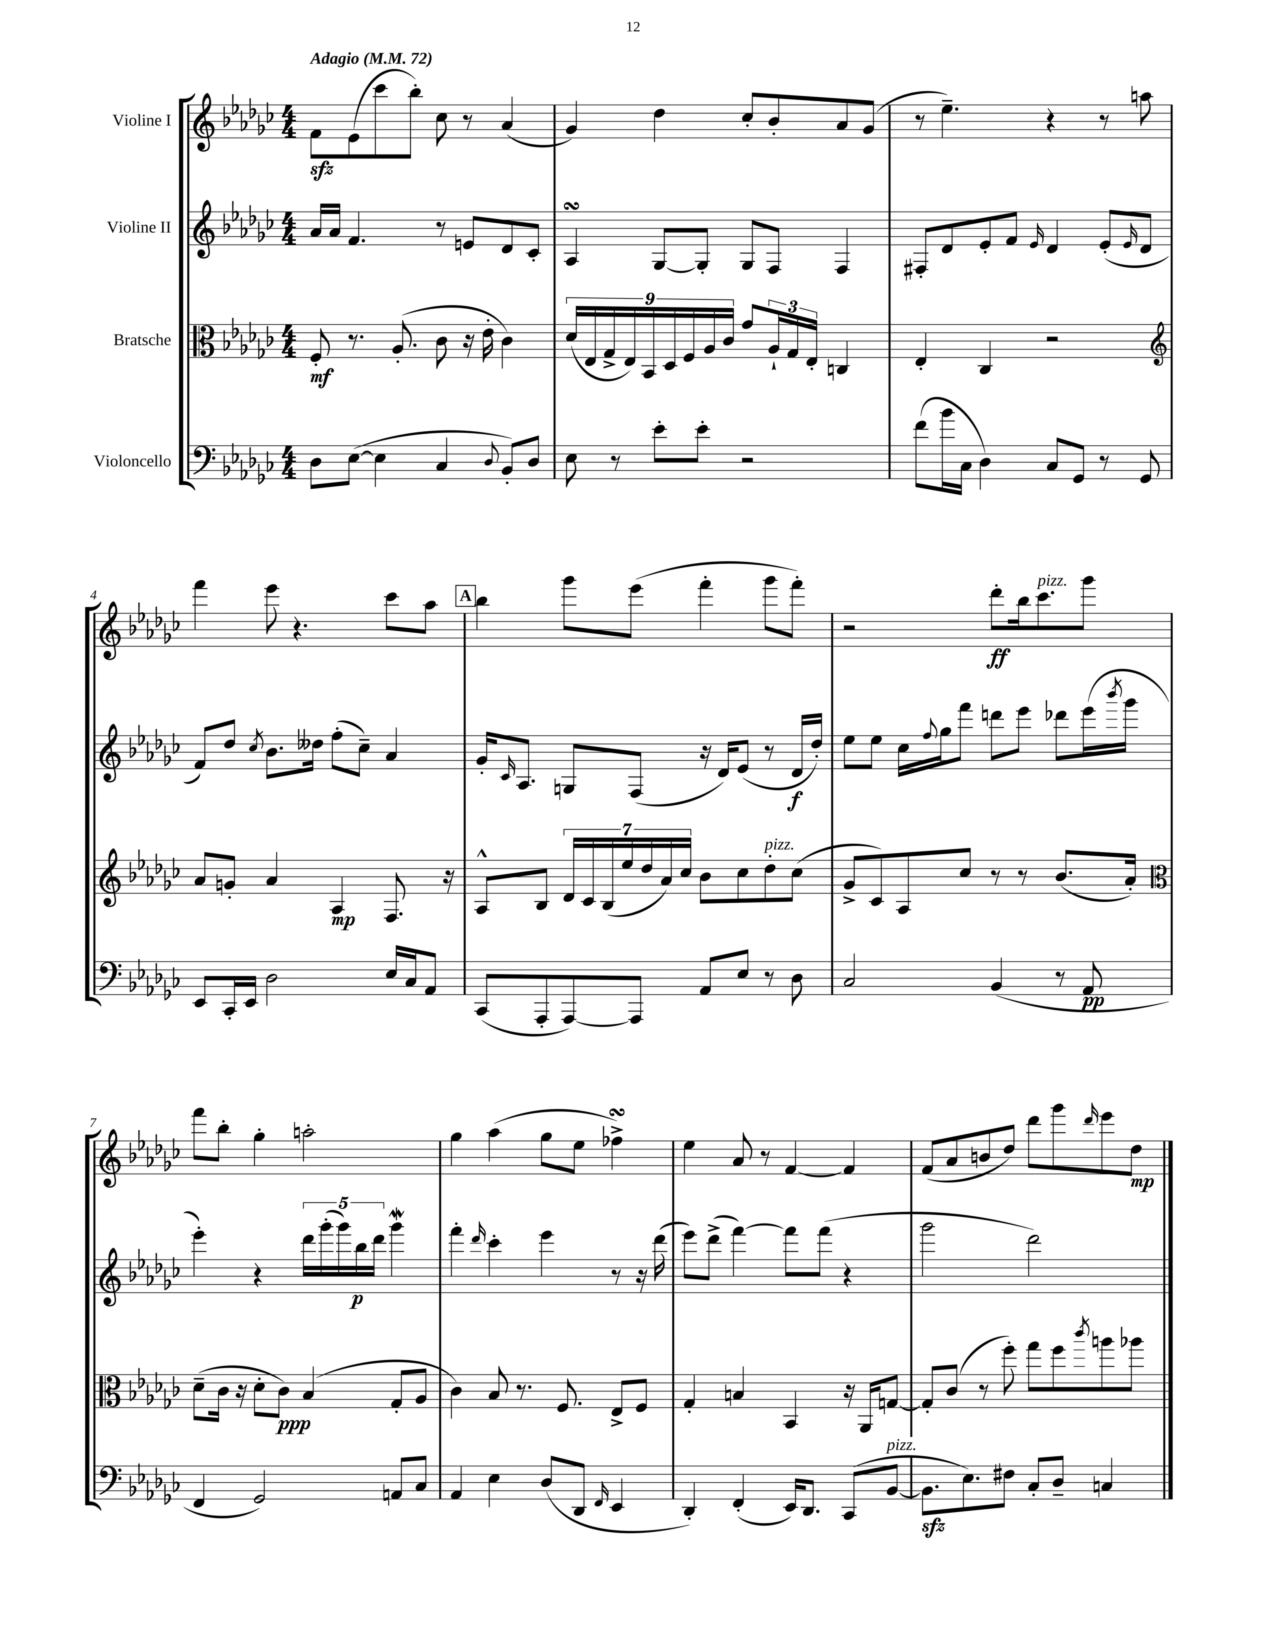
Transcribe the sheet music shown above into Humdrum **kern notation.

**kern	**dynam	**kern	**dynam	**kern	**dynam	**kern	**dynam
*part4	*part4	*part3	*part3	*part2	*part2	*part1	*part1
*staff4	*staff4	*staff3	*staff3	*staff2	*staff2	*staff1	*staff1
*I"Violoncello	*	*I"Bratsche	*	*I"Violine II	*	*I"Violine I	*
*clefF4	*	*clefC3	*	*clefG2	*	*clefG2	*
*k[b-e-a-d-g-c-]	*	*k[b-e-a-d-g-c-]	*	*k[b-e-a-d-g-c-]	*	*k[b-e-a-d-g-c-]	*
*M4/4	*	*M4/4	*	*M4/4	*	*M4/4	*
*MM72	*	*MM72	*	*MM72	*	*MM72	*
=1	=1	=1	=1	=1	=1	=1	=1
!	!	!	!	!	!	!LO:TX:a:B:t=Adagio	!
8D-\L	.	8F'/	mf	16a-/LL	.	8fzz\L	.
.	.	.	.	16a-/JJ	.	.	.
([8E-\J	.	8.r	.	4.f/	.	(8e-\	.
4E-\]	.	.	.	.	.	8ccc-\	.
.	.	(8.A-'/	.	.	.	.	.
.	.	.	.	.	.	8bb-'\J)	.
4C-/	.	8c-\	.	8r	.	8cc-\	.
.	.	16r	.	8en/L	.	8r	.
.	.	16e-'\	.	.	.	.	.
8qqD-/	.	.	.	.	.	.	.
8BB-'/L)	.	4c-\)	.	8d-/	.	(4a-/	.
8D-/J	.	.	.	8c-'/J	.	.	.
=2	=2	=2	=2	=2	=2	=2	=2
8E-\	.	(18d-/LL	.	4A-sSSS/	.	4g-/)	.
.	.	18E-/	.	.	.	.	.
.	.	18G-^/	.	.	.	.	.
8r	.	.	.	.	.	.	.
.	.	18E-/)	.	.	.	.	.
.	.	18BB-/	.	.	.	.	.
8e-'\L	.	.	.	[8G-/L	.	4dd-\	.
.	.	18D-/	.	.	.	.	.
.	.	18F/	.	.	.	.	.
8e-'\J	.	.	.	8G-'/J]	.	.	.
.	.	18A-/	.	.	.	.	.
.	.	18c-/JJ	.	.	.	.	.
2r	.	8g-/L	.	8G-/L	.	8cc-'/L	.
.	.	24A-`/L	.	8F/J	.	8b-'/	.
.	.	24G-/	.	.	.	.	.
.	.	24E-'/JJ	.	.	.	.	.
.	.	4Cn/	.	4F/	.	8a-/	.
.	.	.	.	.	.	(8g-/J	.
=3	=3	=3	=3	=3	=3	=3	=3
(8f\L	.	4E-'/	.	8F#X'/L	.	8r	.
16b-\L	.	.	.	8d-/	.	4.ee-~\)	.
16C-\JJ	.	.	.	.	.	.	.
4D-\)	.	4C-/	.	8e-'/	.	.	.
.	.	.	.	8f/J	.	.	.
.	.	.	.	16qqe-/	.	.	.
8C-/L	.	2r	.	4d-/	.	4r	.
8GG-/J	.	.	.	.	.	.	.
8r	.	.	.	(8e-'/L	.	8r	.
.	.	.	.	16qqe-/	.	.	.
8GG-/	.	.	.	8d-/J	.	8aan\	.
!!LO:LB:g=z
=4	=4	=4	=4	=4	=4	=4	=4
*	*	*clefG2	*	*	*	*	*
8EE-/L	.	8a-/L	.	8f/L)	.	4fff\	.
16CC-'/L	.	8gn'/J	.	8dd-/J	.	.	.
16EE-/JJ	.	.	.	.	.	.	.
.	.	.	.	8qcc-/	.	.	.
2D-\	.	4a-/	.	8.b-\L	.	8eee-\	.
.	.	.	.	.	.	4.r	.
.	.	.	.	16dd--X\Jk	.	.	.
.	.	4A-/	mp	(8ff'\L	.	.	.
.	.	.	.	8cc-~\J)	.	.	.
16E-/LL	.	8.F/	.	4a-/	.	8ccc-\L	.
16C-/J	.	.	.	.	.	.	.
8AA-/J	.	.	.	.	.	8aa-\J	.
.	.	16r	.	.	.	.	.
!!LO:REH:place=s1:t=A
=5	=5	=5	=5	=5	=5	=5	=5
(8CC-/L	.	8A-^^/L	.	16g-'/KL	.	4bb-\	.
.	.	.	.	16qqc-/	.	.	.
.	.	.	.	8.A-/J	.	.	.
8AAA-'/	.	8B-/J	.	.	.	.	.
[8AAA-/)	.	28d-/LL	.	8Gn/L	.	8ggg-\L	.
.	.	28c-/	.	.	.	.	.
.	.	(28B-/	.	.	.	.	.
.	.	28ee-/	.	.	.	.	.
8AAA-/J]	.	.	.	(8F/J	.	(8eee-\J	.
.	.	28dd-/	.	.	.	.	.
.	.	28a-/)	.	.	.	.	.
.	.	28cc-/JJ	.	.	.	.	.
8AA-/L	.	8b-\L	.	16r	.	4fff'\	.
.	.	.	.	16d-/KL)	.	.	.
8E-/J	.	8cc-\	.	(8e-/J	.	.	.
!	!	!LO:TX:a:i:t=pizz.	!	!	!	!	!
8r	.	8dd-'\	.	8r	.	8ggg-\L	.
8D-\	.	(8cc-\J	.	16d-/LL	f	8fff'\J)	.
.	.	.	.	16dd-'/JJ)	.	.	.
=6	=6	=6	=6	=6	=6	=6	=6
2C-/	.	8g-^/L	.	8ee-\L	.	2r	.
.	.	8c-/)	.	8ee-\J	.	.	.
.	.	8A-/	.	16cc-\LL	.	.	.
.	.	.	.	8qqff/	.	.	.
.	.	.	.	16gg-\J	.	.	.
.	.	8cc-/J	.	8fff\J	.	.	.
(4BB-/	.	8r	.	8dddn\L	.	8ddd-'\L	ff
.	.	8r	.	8eee-\J	.	16bb-\k	.
!	!	!	!	!	!	!LO:TX:a:i:t=pizz.	!
.	.	.	.	.	.	8.ccc-\	.
8r	.	(8.b-/L	.	8ddd-X\L	.	.	.
8AA-/	pp	.	.	(16eee-\L	.	8ggg-\J	.
.	.	.	.	8qbbb-/	.	.	.
.	.	16a-'/Jk)	.	16ggg-\JJ	.	.	.
!!LO:LB:g=z
=7	=7	=7	=7	=7	=7	=7	=7
*	*	*clefC3	*	*	*	*	*
4FF/	.	(8d-~\L	.	4eee-'\)	.	8fff\L	.
.	.	16c-\Jk	.	.	.	8bb-'\J	.
.	.	16r	.	.	.	.	.
2GG-/)	.	8d-'\L	.	4r	.	4gg-'\	.
.	.	8c-\J)	ppp	.	.	.	.
.	.	(4B-/	.	20ddd-\LL	.	2aan'\	.
.	.	.	.	(20ggg-'\	.	.	.
.	.	.	.	20ggg-\)	.	.	.
.	.	.	.	20bb-\	p	.	.
.	.	.	.	20ddd-\JJ	.	.	.
8AAn/L	.	8G-'/L	.	4ggg-w\	.	.	.
8C-/J	.	8A-/J	.	.	.	.	.
=8	=8	=8	=8	=8	=8	=8	=8
4AA-/	.	4c-\)	.	4fff'\	.	4gg-\	.
.	.	.	.	16qqddd-/	.	.	.
4E-\	.	8B-/	.	4ccc-'\	.	(4aa-\	.
.	.	8.r	.	.	.	.	.
(8D-/L	.	.	.	4eee-\	.	8gg-\L	.
.	.	8.F/	.	.	.	.	.
8DD-/J	.	.	.	.	.	8ee-\J	.
16qqFF/	.	.	.	.	.	.	.
4EE-/	.	8E-^/L	.	8r	.	4ff-XsSSs^\)	.
.	.	8F/J	.	16r	.	.	.
.	.	.	.	(16ddd-\	.	.	.
=9	=9	=9	=9	=9	=9	=9	=9
4DD-'/)	.	4G-'/	.	8eee-\L)	.	4ee-\	.
.	.	.	.	(8ddd-^\J	.	.	.
(4FF'/	.	4Bn/	.	[4fff\)	.	8a-/	.
.	.	.	.	.	.	8r	.
16EE-/KL)	.	4BB-/	.	8fff\L]	.	[4f/	.
8.DD-/J	.	.	.	.	.	.	.
.	.	.	.	(8fff\J	.	.	.
(8CC-/L	.	16r	.	4r	.	4f/]	.
.	.	16AA-/KL	.	.	.	.	.
!LO:TX:a:i:t=pizz.	!	!	!	!	!	!	!
[8BB-/J	.	[8Gn/J	.	.	.	.	.
=10	=10	=10	=10	=10	=10	=10	=10
8.BB-zz\L]	.	8G'/L]	.	2ggg-\	.	(8f/L	.
.	.	(8c-/J	.	.	.	8a-/	.
8.E-\)	.	.	.	.	.	.	.
.	.	8r	.	.	.	8bn/	.
8F#X\J	.	8ff'\)	.	.	.	8dd-/J)	.
8C-'/L	.	8gg-\L	.	2ddd-\)	.	8ddd-\L	.
8D-~/J	.	8ff\	.	.	.	8ggg-\	.
.	.	8qccc-/	.	.	.	16qqddd-/	.
4Cn/	.	8aan\	.	.	.	8eee-\	.
.	.	8aa-X\J	.	.	.	8dd-\J	mp
==	==	==	==	==	==	==	==
*-	*-	*-	*-	*-	*-	*-	*-
